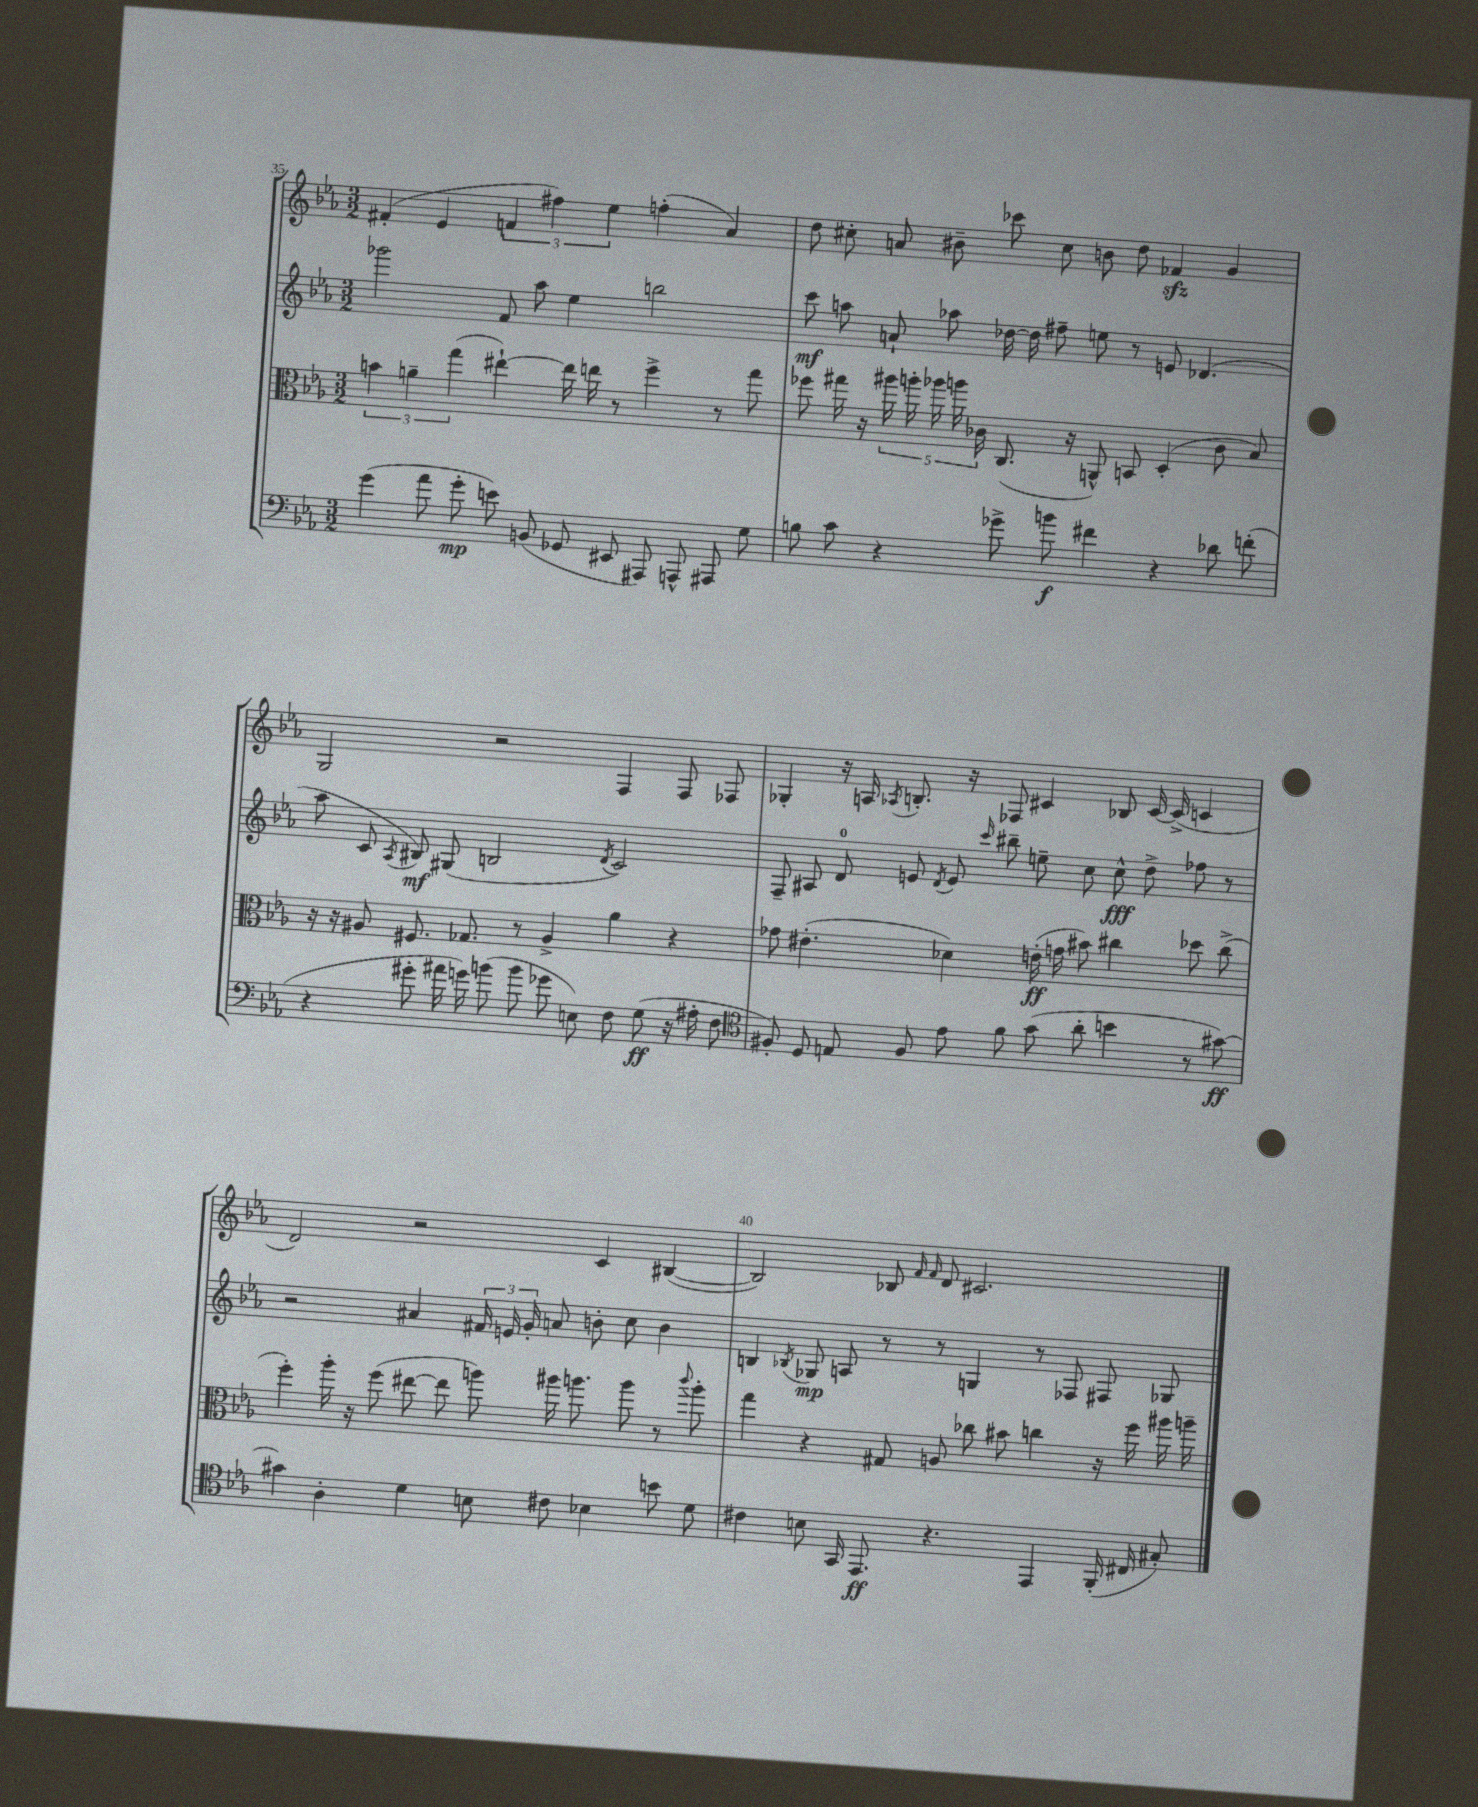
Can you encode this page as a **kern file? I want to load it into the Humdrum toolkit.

**kern	**kern	**kern	**kern
*staff4	*staff3	*staff2	*staff1
*clefF4	*clefC3	*clefG2	*clefG2
*k[b-e-a-]	*k[b-e-a-]	*k[b-e-a-]	*k[b-e-a-]
*M3/2	*M3/2	*M3/2	*M3/2
(4g	6b	2ggg-	(4f#'
.	6a~	.	.
8a-	.	.	4e-
.	(6gg	.	.
8g'	.	.	.
8e)	[4ee#`)	8f	6f
(8BB	.	8aa-	.
.	.	.	6ff#)
8GG-	16ee#]	4ee-	.
.	16ee	.	.
.	.	.	6ee-
8EE#	8r	.	.
8AAA#)	4ff^	2bb	(4ff'
8AAA^^	.	.	.
8AAA#	8r	.	4a-)
8G	8gg	.	.
=	=	=	=
8B	8ff-	8ccc	8dd
8c	16gg#	8aa	8cc#'
.	16r	.	.
4r	20aa#	8a`	8a
.	20aa'	.	.
.	20aa-	.	.
.	.	8aa-	8b#~
.	20aa	.	.
.	20c-	.	.
8g-^	(8.C	[16dd-	8ccc-
.	.	16dd-]	.
8b	.	8ff#~	8cc#
.	16r	.	.
4f#	8AA^^)	8ee	8b
.	8BB	8r	8dd
4r	(4D'	8e	4f-
.	.	(4.d-	.
8d-	8c-	.	4g
(8f'	8B-)	.	.
=	=	=	=
4r	16r	8aa-	2G
.	16r	.	.
.	8A#	8c	.
.	.	8qA-	.
8g#'	8.F#	8B#)	.
16a#	.	(8G#	.
16g)	8.G-	.	.
(8b	.	2B	2r
8b	8r	.	.
8g-	4A#^	.	.
8E)	.	.	.
.	.	8qd	.
8F	4a-	2c)	4F
(8G	.	.	.
16r	4r	.	8F
16A#'	.	.	.
8F	.	.	8F-
=	=	=	=
*clefC4	*	*	*
8F#')	8g-	8F~	4G-'
8D	(4.e#'	8A#	.
8E	.	8d	16r
.	.	.	16A
.	.	.	8qA-
8F#	.	8e	8.B'
.	.	8qd	.
8e-	4d-)	8e	.
.	.	.	16r
.	.	16qqccc	.
8f	.	8bb#~	8F-
(8g	(16e'	8ee~	4c#
.	16g	.	.
8a-'	8b#)	8cc	.
4b	4cc#	8cc^^	8B-
.	.	8dd^	[16c#
.	.	.	(16c#^]
8r	8dd-	8ff-	4c
[8g#)	(8cc#^	8r	.
=	=	=	=
4g#]	4ff')	2r	2d)
4A-'	16aa-'	.	.
.	16r	.	.
.	(8ff	.	.
4d	[8ee#	4a#	2r
.	8ee#]	.	.
8B	8aa)	24f#	.
.	.	24e	.
.	.	24g'	.
8c#	16aa#	8a	.
.	8.aa	.	.
4B-	.	8b'	4c
.	8aa	8cc	.
8b	8r	4b	([4B#
.	8qqccc	.	.
8d	8aa'	.	.
=	=	=	=
4c#	4gg	4B	2B#])
.	.	8qB-	.
8B	4r	8G-	.
16GG	.	8A	.
8.EE-	.	.	.
.	8G#	8r	8B-
.	.	.	16qqf
.	.	.	16qqf
4.r	8A	8r	8d
.	8cc-	4G	2.c#
.	8b#	.	.
4EE-	4cc	8r	.
.	.	8F-	.
(16FF'	16r	8F#	.
16C#	16ff	.	.
8G#')	16aa#	8G-	.
.	16aa~	.	.
==	==	==	==
*-	*-	*-	*-
